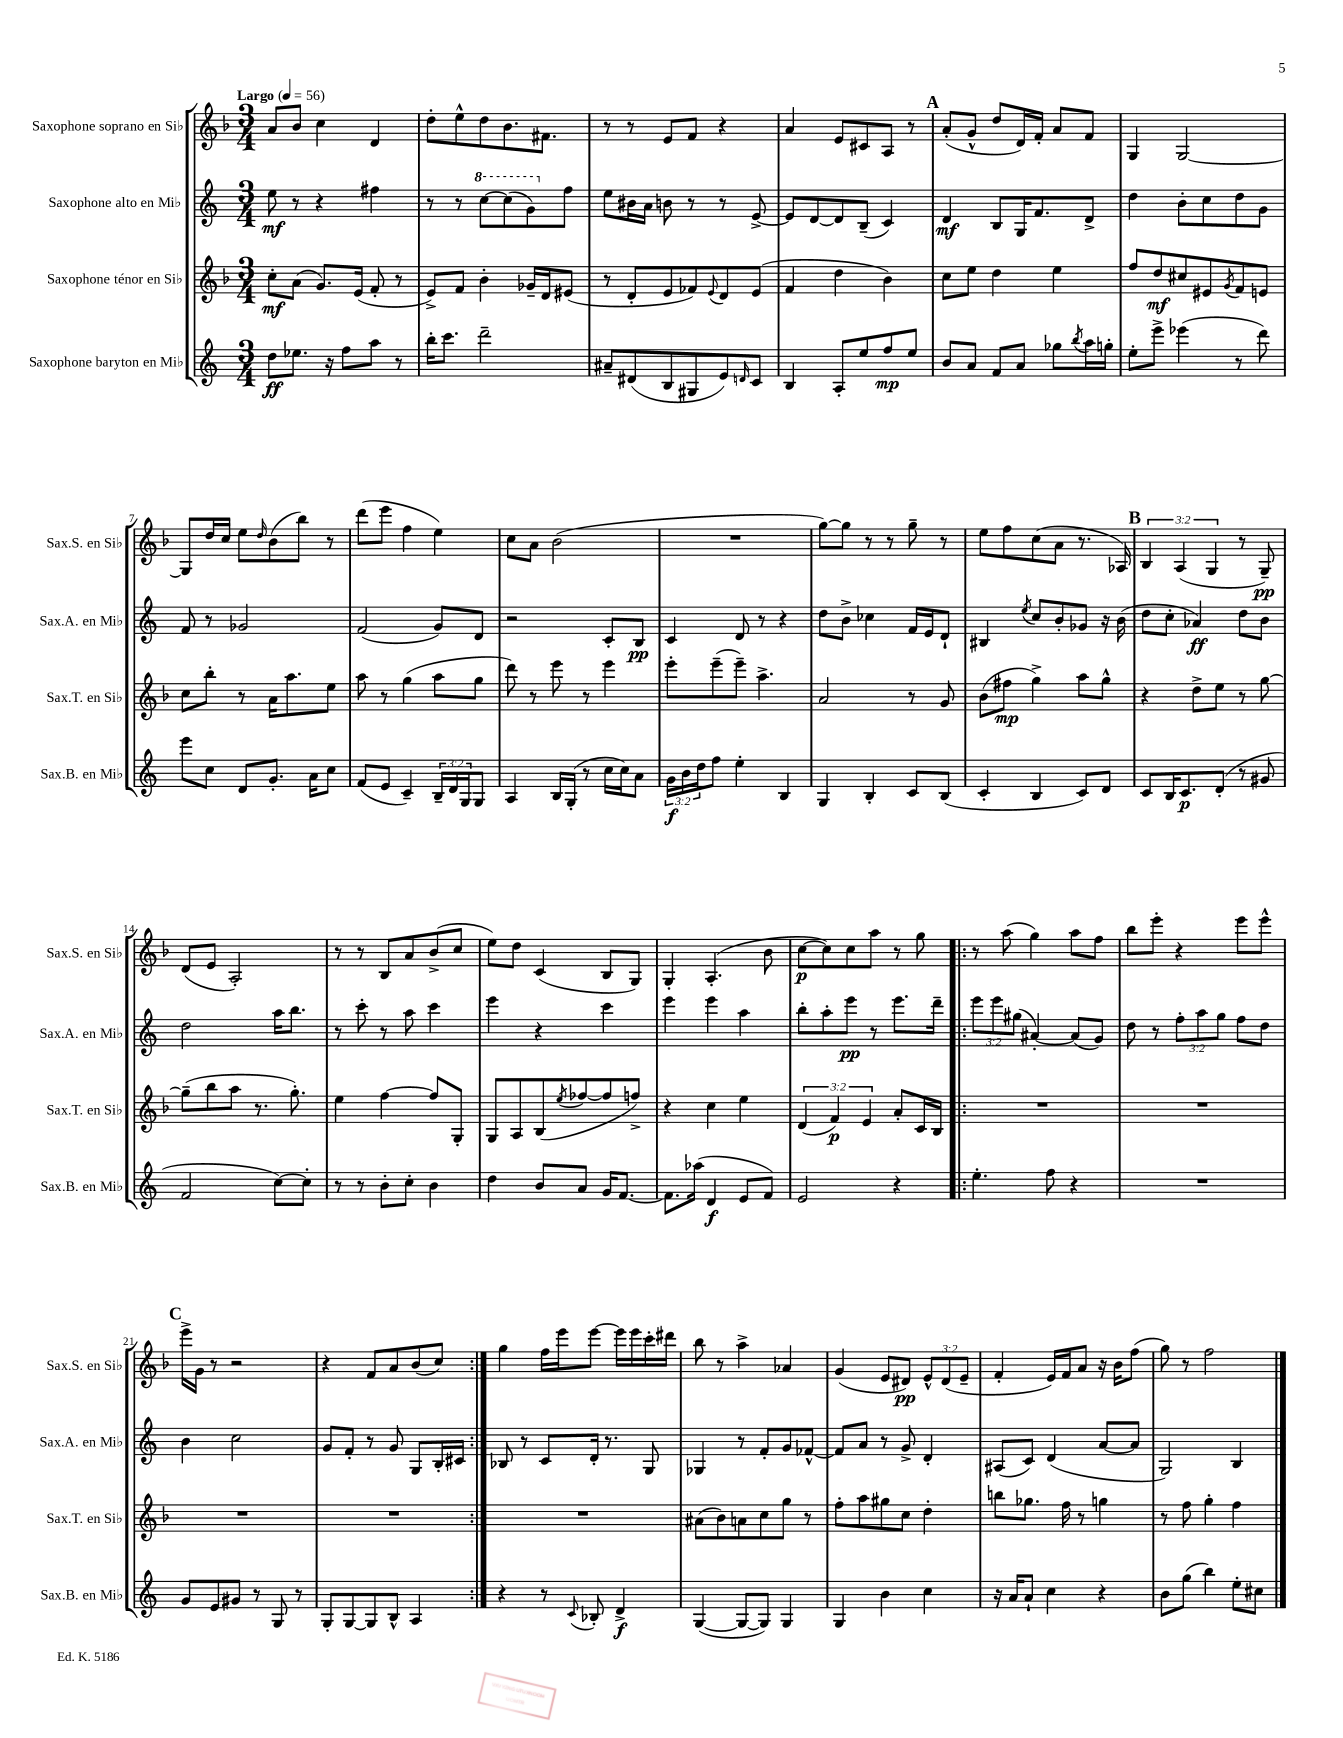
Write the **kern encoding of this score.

**kern	**dynam	**kern	**dynam	**kern	**dynam	**kern	**dynam
*part4	*part4	*part3	*part3	*part2	*part2	*part1	*part1
*staff4	*staff4	*staff3	*staff3	*staff2	*staff2	*staff1	*staff1
*I"Saxophone baryton en Mi♭	*	*I"Saxophone ténor en Si♭	*	*I"Saxophone alto en Mi♭	*	*I"Saxophone soprano en Si♭	*
*I'Sax.B. en Mi♭	*	*I'Sax.T. en Si♭	*	*I'Sax.A. en Mi♭	*	*I'Sax.S. en Si♭	*
*clefG2	*	*clefG2	*	*clefG2	*	*clefG2	*
*k[]	*	*k[b-]	*	*k[]	*	*k[b-]	*
*M3/4	*	*M3/4	*	*M3/4	*	*M3/4	*
*MM56	*	*MM56	*	*MM56	*	*MM56	*
=1	=1	=1	=1	=1	=1	=1	=1
!	!	!	!	!	!	!LO:TX:a:B:t=Largo	!
8dd\L	ff	8cc'\L	mf	8ee\	mf	8a/L	.
8.ee-X\J	.	(8a\J	.	8r	.	8b-/J	.
.	.	8.g/L)	.	4r	.	4cc\	.
16r	.	.	.	.	.	.	.
8ff\L	.	.	.	.	.	.	.
.	.	(16e/Jk	.	.	.	.	.
8aa\J	.	8f'/	.	4ff#X\	.	4d/	.
8r	.	8r	.	.	.	.	.
=2	=2	=2	=2	=2	=2	=2	=2
16bb'\KL	.	8e^/L)	.	8r	.	8dd'\L	.
8.ccc\J	.	.	.	.	.	.	.
.	.	8f/J	.	8r	.	8ee^^\	.
*	*	*	*	*8va	*	*	*
2ddd~\	.	4b-'\	.	[8ccc\L	.	8dd\	.
.	.	.	.	(8ccc\]	.	8.b-\	.
.	.	16g-X~/LL	.	8gg\)	.	.	.
.	.	16d/J	.	.	.	8.f#X\J	.
*	*	*	*	*X8va	*	*	*
.	.	(8e#X/J	.	8ff\J	.	.	.
=3	=3	=3	=3	=3	=3	=3	=3
8a#X~/L	.	8r	.	8ee\L	.	8r	.
(8d#X/	.	8d'/L	.	16b#X\L	.	8r	.
.	.	.	.	16a\JJ	.	.	.
8B/	.	8e/	.	8bn\	.	8e/L	.
8G#X/	.	8f-X/)	.	8r	.	8f/J	.
.	.	8qqe/	.	.	.	.	.
8e/)	.	8d/	.	8r	.	4r	.
16qqdn/	.	.	.	.	.	.	.
8c/J	.	(8e/J	.	[8e^/	.	.	.
=4	=4	=4	=4	=4	=4	=4	=4
4B/	.	4f/	.	8e/L]	.	4a/	.
.	.	.	.	[8d/	.	.	.
8A'/L	.	4dd\	.	8d/]	.	8e/L	.
8ee/	.	.	.	(8B~/J	.	8c#X/	.
8ff/	mp	4b-\)	.	4c/)	.	8A/J	.
8ee/J	.	.	.	.	.	8r	.
!!LO:REH:place=s1:t=A
=5	=5	=5	=5	=5	=5	=5	=5
8b/L	.	8cc\L	.	4d/	mf	(8a'/L	.
8a/J	.	8ee\J	.	.	.	8g^^/J	.
8f/L	.	4dd\	.	8B/L	.	8dd/L	.
8a/J	.	.	.	16G/K	.	16d/L)	.
.	.	.	.	8.f/	.	16f'/JJ	.
8gg-X\L	.	4ee\	.	.	.	8a/L	.
8qbb/	.	.	.	.	.	.	.
16aa\L	.	.	.	8d^/J	.	8f/J	.
16ggn'\JJ	.	.	.	.	.	.	.
=6	=6	=6	=6	=6	=6	=6	=6
8ee'\L	.	8ff/L	.	4dd\	.	4G/	.
8eee^\J	.	8dd/	mf	.	.	.	.
(4eee-X\	.	8cc#X/	.	8b'\L	.	[2G/	.
.	.	8e#X/	.	8cc\	.	.	.
.	.	8qg/	.	.	.	.	.
8r	.	8f/	.	8dd\	.	.	.
8ddd\)	.	8en/J	.	8g\J	.	.	.
!!LO:LB:g=z
=7	=7	=7	=7	=7	=7	=7	=7
8eee\L	.	8cc\L	.	8f/	.	8G/L]	.
8cc\J	.	8bb-'\J	.	8r	.	16dd/L	.
.	.	.	.	.	.	16cc/JJ	.
8d/L	.	8r	.	2g-X/	.	8ee\L	.
.	.	.	.	.	.	16qqdd/	.
8.g'/J	.	16a\KL	.	.	.	(8b-\	.
.	.	8.aa\	.	.	.	.	.
.	.	.	.	.	.	8bb-\J)	.
16a\KL	.	.	.	.	.	.	.
8cc\J	.	8ee\J	.	.	.	8r	.
=8	=8	=8	=8	=8	=8	=8	=8
(8f/L	.	8aa\	.	(2f/	.	(8ddd\L	.
8e/J	.	8r	.	.	.	8eee\J	.
4c~/)	.	(4gg\	.	.	.	4ff\	.
24B~/LL	.	8aa\L	.	8g/L)	.	4ee\)	.
24d/	.	.	.	.	.	.	.
24G/J	.	.	.	.	.	.	.
8G/J	.	8gg\J	.	8d/J	.	.	.
=9	=9	=9	=9	=9	=9	=9	=9
4A/	.	8ddd\)	.	2r	.	8cc\L	.
.	.	8r	.	.	.	8a\J	.
16B/LL	.	8eee\	.	.	.	(2b-\	.
(16G'/JJ	.	.	.	.	.	.	.
8r	.	8r	.	.	.	.	.
16cc\LL	.	4eee\	.	8c'/L	.	.	.
16cc\J)	.	.	.	.	.	.	.
8a\J	.	.	.	8B/J	pp	.	.
=10	=10	=10	=10	=10	=10	=10	=10
24g\LL	f	8eee'\L	.	4c/	.	2.r	.
24b\	.	.	.	.	.	.	.
24dd\J	.	.	.	.	.	.	.
8ff\J	.	(8eee~\	.	.	.	.	.
4ee'\	.	8eee~\J)	.	8d/	.	.	.
.	.	4.aa^\	.	8r	.	.	.
4B/	.	.	.	4r	.	.	.
=11	=11	=11	=11	=11	=11	=11	=11
4G/	.	2a/	.	8dd\L	.	[8gg\L)	.
.	.	.	.	8b^\J	.	8gg\J]	.
4B'/	.	.	.	4cc-X\	.	8r	.
.	.	.	.	.	.	8r	.
8c/L	.	8r	.	16f/LL	.	8gg~\	.
.	.	.	.	16e/J	.	.	.
(8B/J	.	8g/	.	8d`/J	.	8r	.
=12	=12	=12	=12	=12	=12	=12	=12
4c'/	.	(8b-\L	.	4B#X/	.	8ee\L	.
.	.	8ff#X\J	mp	.	.	8ff\	.
.	.	.	.	8qee/	.	.	.
4B/	.	4gg^\)	.	8cc/L	.	(8cc\	.
.	.	.	.	8b'/	.	8a\J	.
8c/L)	.	8aa\L	.	8g-X/J	.	8.r	.
8d/J	.	8gg^^\J	.	16r	.	.	.
.	.	.	.	(16b\	.	16A-X/)	.
!!LO:REH:place=s1:t=B
=13	=13	=13	=13	=13	=13	=13	=13
8c/L	.	4r	.	8dd\L	.	6B-/	.
16B/K	.	.	.	8cc'\J	.	.	.
.	.	.	.	.	.	(6A/	.
8.c/	p	.	.	.	.	.	.
.	.	8dd^\L	.	4a-X/)	ff	.	.
.	.	.	.	.	.	6G/	.
(8d'/J	.	8ee\J	.	.	.	.	.
8r	.	8r	.	8dd\L	.	8r	.
8g#X/	.	[8gg\	.	8b\J	.	8G~/)	pp
!!LO:LB:g=z
=14	=14	=14	=14	=14	=14	=14	=14
2f/	.	(8gg~\L]	.	2dd\	.	(8d/L	.
.	.	8bb-\	.	.	.	8e/J	.
.	.	8aa\J	.	.	.	2A'/)	.
.	.	8.r	.	.	.	.	.
[8cc\L)	.	.	.	16aa\KL	.	.	.
.	.	8.gg'\)	.	8.bb\J	.	.	.
8cc'\J]	.	.	.	.	.	.	.
=15	=15	=15	=15	=15	=15	=15	=15
8r	.	4ee\	.	8r	.	8r	.
8r	.	.	.	8ccc'\	.	8r	.
8b'\L	.	[4ff\	.	8r	.	8B-/L	.
8cc'\J	.	.	.	8aa\	.	8a/	.
4b\	.	8ff/L]	.	4ccc\	.	(8b-^/	.
.	.	8G'/J	.	.	.	8cc/J	.
=16	=16	=16	=16	=16	=16	=16	=16
4dd\	.	8G/L	.	4eee\	.	8ee\L)	.
.	.	8A/	.	.	.	8dd\J	.
8b/L	.	(8B-/	.	4r	.	(4c/	.
.	.	8qee/	.	.	.	.	.
8a/J	.	[8ff-X/	.	.	.	.	.
16g/KL	.	8ff-/]	.	4ccc\	.	8B-/L	.
[8.f/J	.	.	.	.	.	.	.
.	.	8ffn^/J)	.	.	.	8G/J)	.
=17	=17	=17	=17	=17	=17	=17	=17
8.f\L]	.	4r	.	4eee\	.	4G'/	.
(16aa-X\Jk	.	.	.	.	.	.	.
4d/	f	4cc\	.	4eee\	.	(4.A'/	.
8e/L	.	4ee\	.	4aa\	.	.	.
8f/J)	.	.	.	.	.	8b-\	.
=18	=18	=18	=18	=18	=18	=18	=18
2e/	.	(6d/	.	8bb'\L	.	[8cc\L	p
.	.	.	.	8aa'\	.	8cc\])	.
.	.	6f/)	p	.	.	.	.
.	.	.	.	8eee\J	pp	8cc\	.
.	.	6e/	.	.	.	.	.
.	.	.	.	8r	.	8aa\J	.
4r	.	8a'/L	.	8.eee\L	.	8r	.
.	.	16c/L	.	.	.	8gg\	.
.	.	16B-/JJ	.	16ddd~\Jk	.	.	.
=19!|:	=19!|:	=19!|:	=19!|:	=19!|:	=19!|:	=19!|:	=19!|:
4.ee'\	.	2.r	.	12eee\L	.	8r	.
.	.	.	.	12eee\	.	.	.
.	.	.	.	.	.	(8aa\	.
.	.	.	.	(12gg#X\J	.	.	.
.	.	.	.	[4a#X'/)	.	4gg\)	.
8ff\	.	.	.	.	.	.	.
4r	.	.	.	(8a#/L]	.	8aa\L	.
.	.	.	.	8g/J)	.	8ff\J	.
=20	=20	=20	=20	=20	=20	=20	=20
2.r	.	2.r	.	8dd\	.	8bb-\L	.
.	.	.	.	8r	.	8eee'\J	.
.	.	.	.	12ff'\L	.	4r	.
.	.	.	.	12aa\	.	.	.
.	.	.	.	12gg\J	.	.	.
.	.	.	.	8ff\L	.	8eee\L	.
.	.	.	.	8dd\J	.	8eee^^\J	.
!!LO:LB:g=z
!!LO:REH:place=s1:t=C
=21	=21	=21	=21	=21	=21	=21	=21
8g/L	.	2.r	.	4b\	.	16eee^\LL	.
.	.	.	.	.	.	16g\JJ	.
8e/	.	.	.	.	.	8r	.
8g#X/J	.	.	.	2cc\	.	2r	.
8r	.	.	.	.	.	.	.
8G/	.	.	.	.	.	.	.
8r	.	.	.	.	.	.	.
=22	=22	=22	=22	=22	=22	=22	=22
8G'/L	.	2.r	.	8g/L	.	4r	.
[8G/	.	.	.	8f'/J	.	.	.
8G/]	.	.	.	8r	.	8f/L	.
8B^^/J	.	.	.	8g/	.	8a/	.
4A/	.	.	.	8G/L	.	(8b-/	.
.	.	.	.	16B'/L	.	8cc/J)	.
.	.	.	.	16c#X/JJ	.	.	.
=23:|!	=23:|!	=23:|!	=23:|!	=23:|!	=23:|!	=23:|!	=23:|!
4r	.	2.r	.	8B-X/	.	4gg\	.
.	.	.	.	8r	.	.	.
8r	.	.	.	8c/L	.	16ff\LL	.
.	.	.	.	.	.	16eee\J	.
8qqc/	.	.	.	.	.	.	.
8B-X'/	.	.	.	16d'/Jk	.	[8eee\J	.
.	.	.	.	8.r	.	.	.
4d^/	f	.	.	.	.	16eee\LL]	.
.	.	.	.	.	.	16eee\	.
.	.	.	.	8G/	.	16ccc'\	.
.	.	.	.	.	.	16ddd#X\JJ	.
=24	=24	=24	=24	=24	=24	=24	=24
([4G/	.	(8a#X\L	.	4G-X/	.	8bb-\	.
.	.	8b-\)	.	.	.	8r	.
8G/L_	.	8an\	.	8r	.	4aa^\	.
8G/J])	.	8cc\	.	8f'/L	.	.	.
4G/	.	8gg\J	.	8g/	.	4a-X/	.
.	.	8r	.	[8f-X^^/J	.	.	.
=25	=25	=25	=25	=25	=25	=25	=25
4G/	.	8ff'\L	.	8f-/L]	.	(4g/	.
.	.	8aa\	.	8a/J	.	.	.
4b\	.	8gg#X\	.	8r	.	8e/L	.
.	.	8cc\J	.	8g^/	.	8d#X/J)	pp
4cc\	.	4dd'\	.	4d'/	.	12e^^/L	.
.	.	.	.	.	.	(12d#/	.
.	.	.	.	.	.	12e~/J	.
=26	=26	=26	=26	=26	=26	=26	=26
16r	.	8bbn\L	.	(8A#X/L	.	4f'/	.
16a/KL	.	.	.	.	.	.	.
8a`/J	.	8.gg-X\J	.	8c/J)	.	.	.
4cc\	.	.	.	(4d/	.	16e/LL)	.
.	.	16ff\	.	.	.	16f/J	.
.	.	8r	.	.	.	8a/J	.
4r	.	4ggn\	.	[8a/L	.	16r	.
.	.	.	.	.	.	16b-\KL	.
.	.	.	.	8a/J]	.	(8ff\J	.
=27	=27	=27	=27	=27	=27	=27	=27
8b\L	.	8r	.	2G/)	.	8gg\)	.
(8gg\J	.	8ff\	.	.	.	8r	.
4bb\)	.	4gg'\	.	.	.	2ff\	.
8ee'\L	.	4ff\	.	4B/	.	.	.
8cc#X\J	.	.	.	.	.	.	.
==	==	==	==	==	==	==	==
*-	*-	*-	*-	*-	*-	*-	*-
